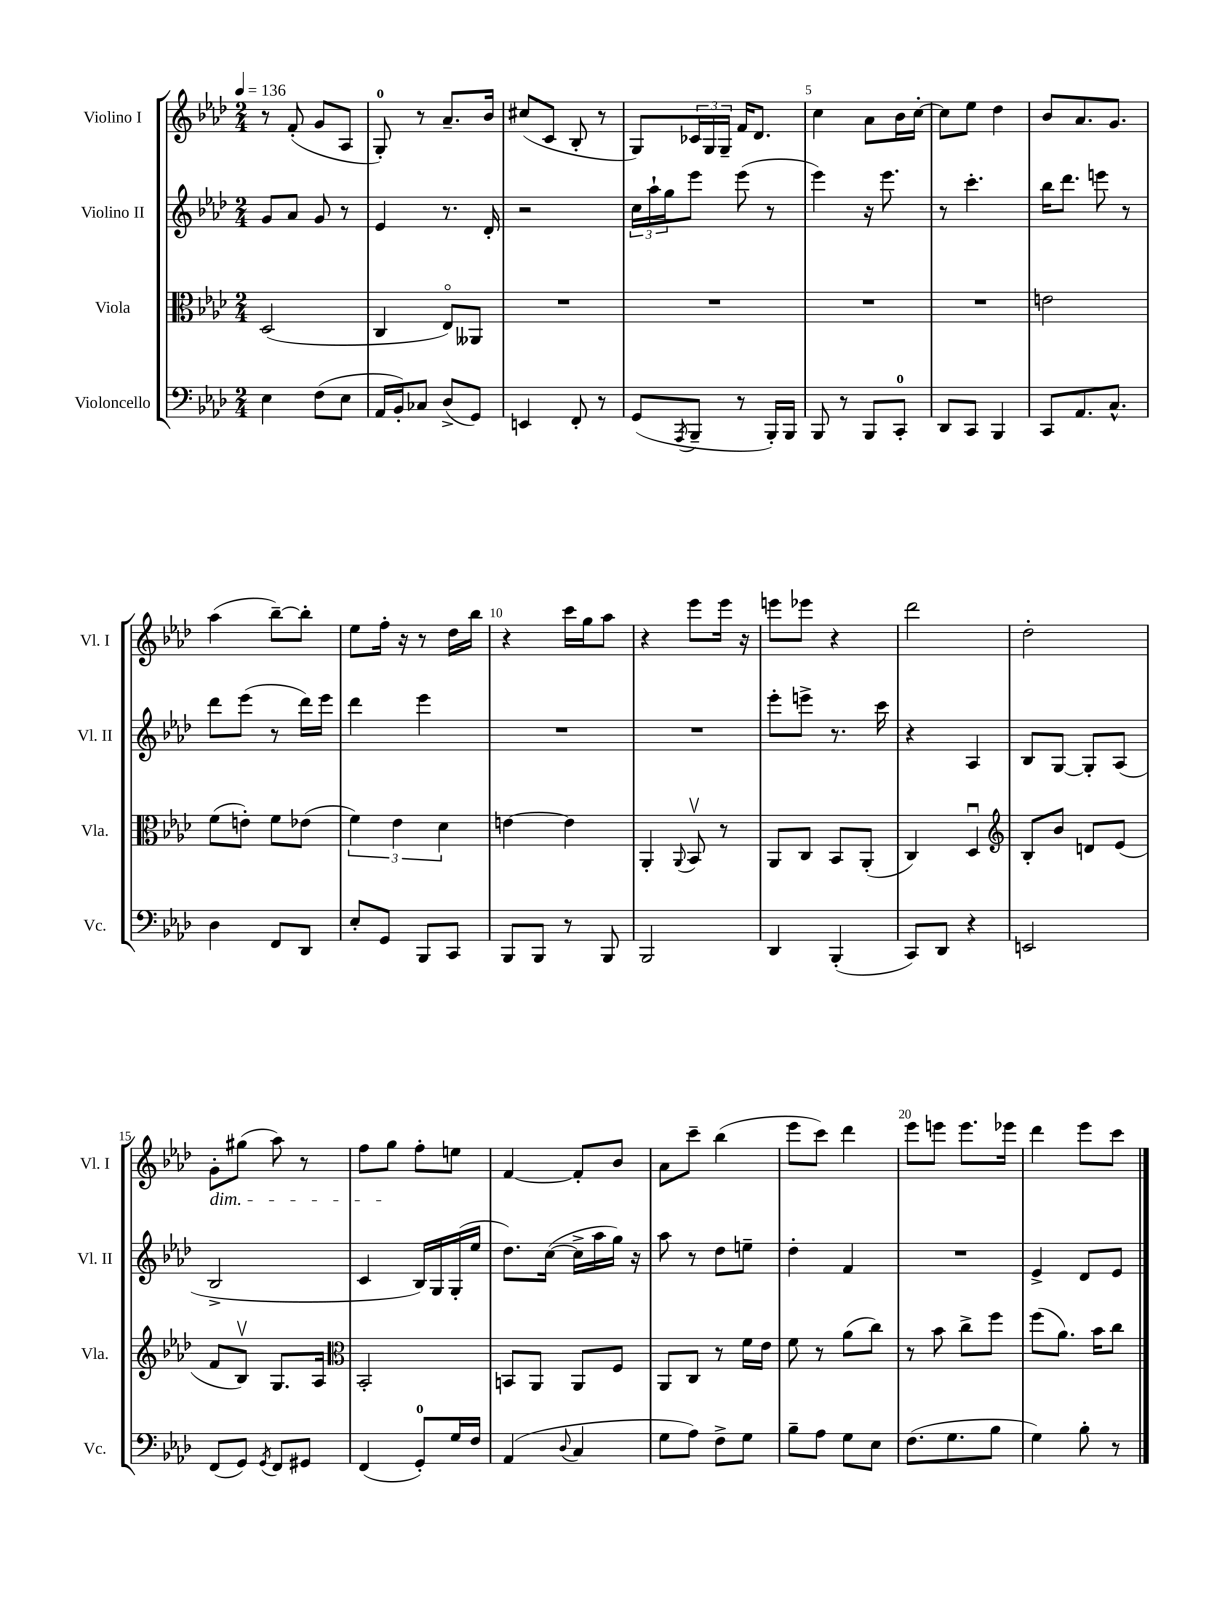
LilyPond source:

<<
\new StaffGroup <<
\new Staff = "s0" \with { instrumentName = "Violino I" shortInstrumentName = "Vl. I" } {
    \clef treble \key aes \major \numericTimeSignature \time 2/4 \tempo 4 = 136
    r8 f'8-.( g'8 aes8 |
    g8-0-.) r8 aes'8.-- bes'16 |
    cis''8( c'8 bes8-. r8 |
    g8) \tuplet 3/2 { ces'16 g16 g16-- } f'16 des'8. |
    c''4 aes'8 bes'16 c''16~-. |
    c''8 ees''8 des''4 |
    bes'8 aes'8. g'8. |
    aes''4( bes''8~--) bes''8-. |
    ees''8 f''16-. r16 r8 des''16 bes''16 |
    r4 c'''16 g''16 aes''8 |
    r4 ees'''8 ees'''16 r16 |
    e'''8 ees'''8 r4 |
    des'''2 |
    des''2-. |
    g'8-.\dim gis''8( aes''8) r8 |
    f''8 g''8\! f''8-. e''8 |
    f'4~ f'8-. bes'8 |
    aes'8 c'''8-- bes''4( |
    ees'''8 c'''8) des'''4 |
    ees'''8 e'''8 e'''8. ees'''16 |
    des'''4 ees'''8 c'''8 \bar "|." |
}
\new Staff = "s1" \with { instrumentName = "Violino II" shortInstrumentName = "Vl. II" } {
    \clef treble \key aes \major \numericTimeSignature \time 2/4
    g'8 aes'8 g'8 r8 |
    ees'4 r8. des'16-. |
    r2 |
    \tuplet 3/2 { c''16 aes''16-! g''16 } ees'''8 ees'''8( r8 |
    ees'''4) r16 ees'''8. |
    r8 c'''4.-. |
    bes''16 des'''8. e'''8 r8 |
    des'''8 ees'''8( r8 des'''16) ees'''16 |
    des'''4 ees'''4 |
    R2 |
    R2 |
    ees'''8-. e'''8-> r8. c'''16 |
    r4 aes4 |
    bes8 g8~ g8-. aes8( |
    bes2-> |
    c'4 bes16) g16 g16-.( ees''16 |
    des''8.) c''16~( c''16-> aes''16 g''16) r16 |
    aes''8 r8 des''8 e''8-- |
    des''4-. f'4 |
    R2 |
    ees'4-> des'8 ees'8 \bar "|." |
}
\new Staff = "s2" \with { instrumentName = "Viola" shortInstrumentName = "Vla." } {
    \clef alto \key aes \major \numericTimeSignature \time 2/4
    des2( |
    c4 ees8\flageolet) aeses,8 |
    R2 |
    R2 |
    R2 |
    R2 |
    e'2 |
    f'8( e'8-.) f'8 ees'8( |
    \tuplet 3/2 { f'4) ees'4 des'4 } |
    e'4~ e'4 |
    aes,4-. \appoggiatura { aes,8 } bes,8\upbow r8 |
    aes,8 c8 bes,8 aes,8-.( |
    c4) des4\downbow |
    \clef treble bes8-. bes'8 d'8 ees'8( |
    f'8 bes8\upbow) g8. aes16 |
    \clef alto bes,2-. |
    b,8 aes,8 aes,8 f8 |
    aes,8 c8 r8 f'16 ees'16 |
    f'8 r8 aes'8( c''8) |
    r8 bes'8 c''8-> f''8 |
    f''8( aes'8.) bes'16 c''8 \bar "|." |
}
\new Staff = "s3" \with { instrumentName = "Violoncello" shortInstrumentName = "Vc." } {
    \clef bass \key aes \major \numericTimeSignature \time 2/4
    ees4 f8( ees8 |
    aes,16 bes,16-.) ces8 des8->( g,8) |
    e,4 f,8-. r8 |
    g,8( \acciaccatura { aes,,8 } bes,,8-- r8 bes,,16-.) bes,,16 |
    bes,,8 r8 bes,,8 c,8-0-. |
    des,8 c,8 bes,,4 |
    c,8 aes,8. c8.-^ |
    des4 f,8 des,8 |
    ees8-. g,8 bes,,8 c,8 |
    bes,,8 bes,,8 r8 bes,,8 |
    bes,,2 |
    des,4 bes,,4-.( |
    c,8) des,8 r4 |
    e,2 |
    f,8( g,8) \acciaccatura { g,8 } f,8 gis,8 |
    f,4( g,8-0-.) g16 f16 |
    aes,4( \appoggiatura { des8 } c4 |
    g8 aes8) f8-> g8 |
    bes8-- aes8 g8 ees8 |
    f8.( g8. bes8 |
    g4) bes8-. r8 \bar "|." |
}
>>
>>
\layout { \context { \Score \override BarNumber.break-visibility = ##(#f #t #t) barNumberVisibility = #(every-nth-bar-number-visible 5) } }
